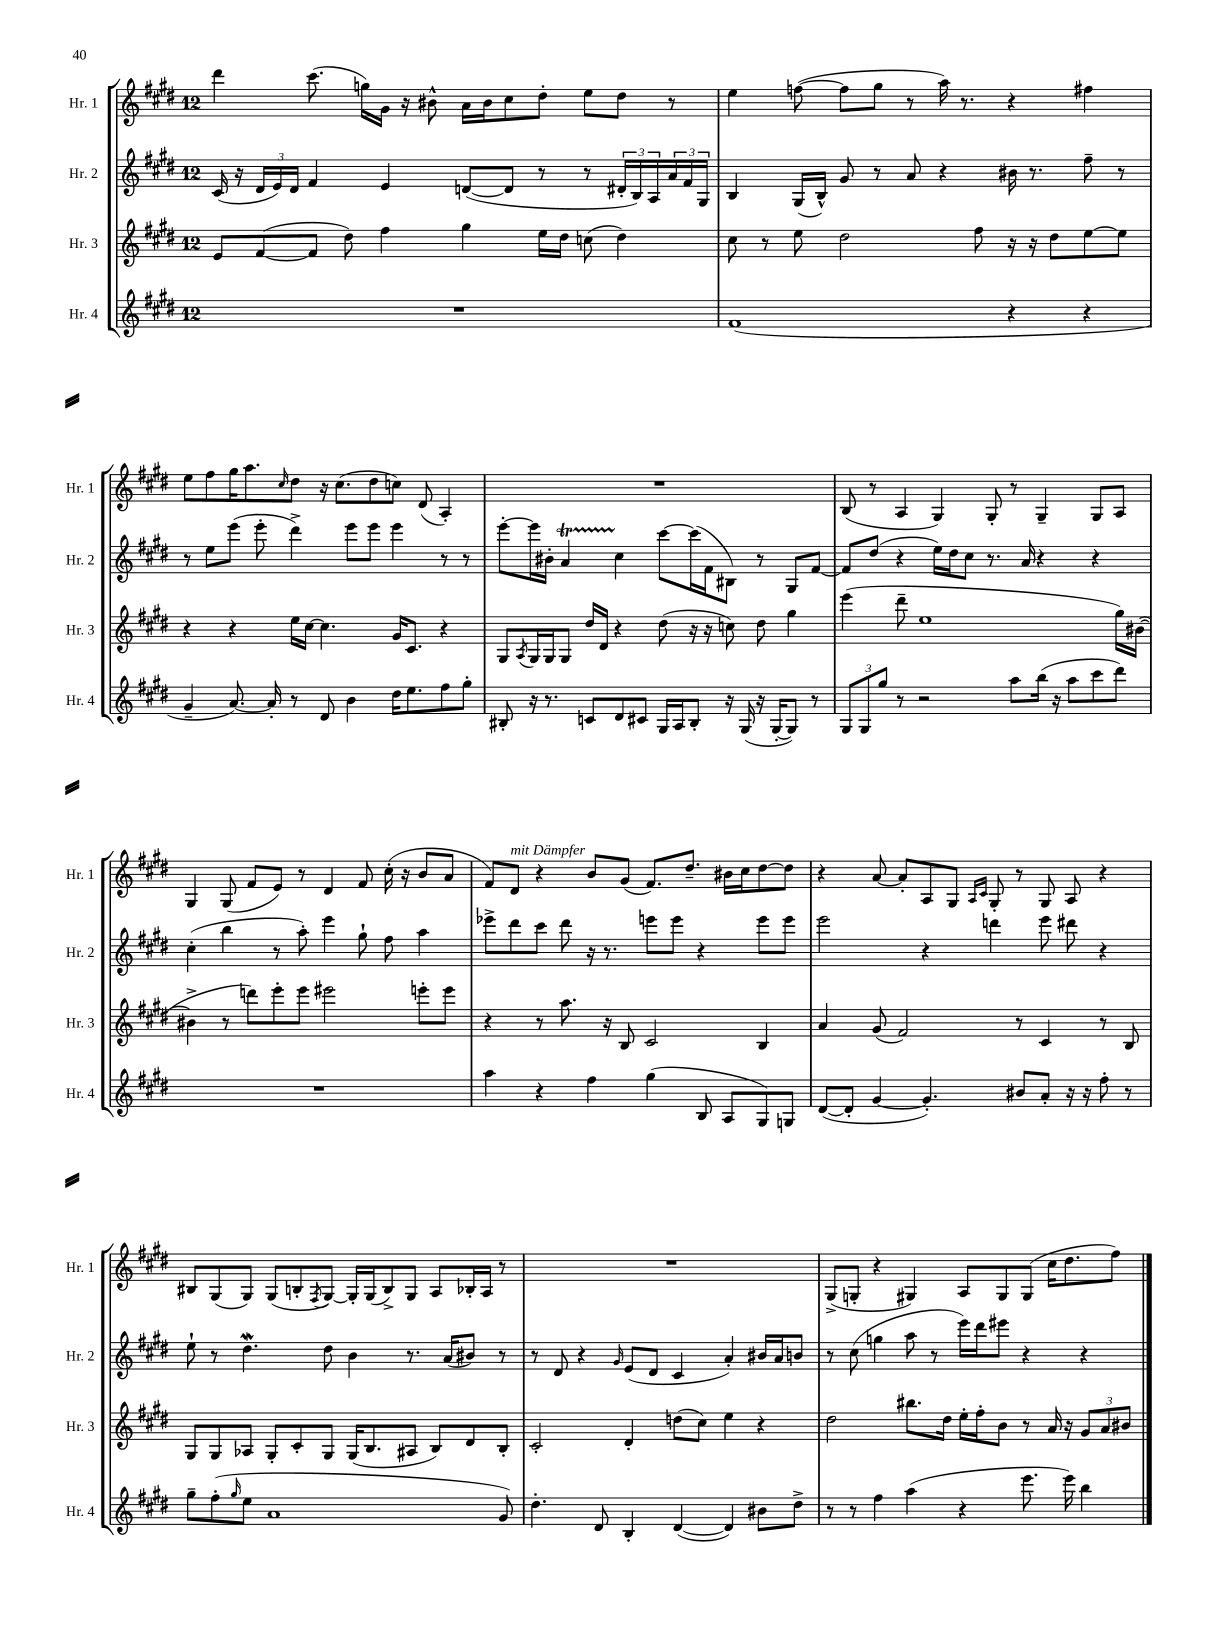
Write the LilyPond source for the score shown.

<<
\new StaffGroup <<
\new Staff = "s0" \with { instrumentName = "Hr. 1" shortInstrumentName = "Hr. 1" } {
    \clef treble \key e \major \once \override Staff.TimeSignature.style = #'single-digit \time 12/8
    dis'''4 cis'''8.( g''16) gis'16 r16 bis'8-^ a'16 bis'16 cis''8 dis''8-. e''8 dis''8 r8 |
    e''4 f''8~( f''8 gis''8 r8 a''16) r8. r4 fis''4 |
    e''8 fis''8 gis''16 a''8. \grace { cis''16 } dis''8 r16 cis''8.( dis''8 c''8) dis'8( a4-.) |
    R1. |
    b8( r8 a4 gis4) gis8-. r8 gis4-- gis8 a8 |
    gis4 gis8( fis'8 e'8) r8 dis'4 fis'8 cis''16-.( r16 b'8 a'8 |
    fis'8) dis'8^\markup { \italic "mit Dämpfer" } r4 b'8 gis'8( fis'8.) dis''8.-- bis'16 cis''16 dis''8~ dis''8 |
    r4 a'8~ a'8-. a8 gis8 \grace { a16 cis'16 } gis8-. r8 gis8 a8 r4 |
    bis8 gis8( gis8) gis8( b8-. \acciaccatura { fis8 } gis8~) gis16-. gis16( b8->) gis8 a8 bes16-. a16 r8 |
    R1. |
    gis8->( g8-. r4 gis4) a8 gis8 gis8( cis''16 dis''8. fis''8) \bar "|." |
}
\new Staff = "s1" \with { instrumentName = "Hr. 2" shortInstrumentName = "Hr. 2" } {
    \clef treble \key e \major \once \override Staff.TimeSignature.style = #'single-digit \time 12/8
    cis'16( r16 \tuplet 3/2 { dis'16 e'16) dis'16 } fis'4 e'4 d'8~( d'8 r8 r8 \tuplet 3/2 { dis'16-. b16) a16 } \tuplet 3/2 { a'16 fis'16 gis16 } |
    b4 gis16( b16-^) gis'8 r8 a'8 r4 bis'16 r8. fis''8-- r8 |
    r8 e''8 e'''8( e'''8-. dis'''4->) e'''8 e'''8 e'''4 r8 r8 |
    e'''8~-. e'''16 bis'16-. a'4\startTrillSpan cis''4\stopTrillSpan cis'''8~ cis'''16( fis'16 bis8) r8 gis8 fis'8~ |
    fis'8 dis''8( r4 e''16) dis''16 cis''8 r8. a'16 r4 r4 |
    cis''4-.( b''4 r8 a''8-.) e'''4 gis''8-! fis''8 a''4 |
    ees'''8-> dis'''8 cis'''8 dis'''8 r16 r8. e'''8 e'''8 r4 e'''8 e'''8 |
    e'''2 r4 d'''4 e'''8 dis'''8 r4 |
    e''8-! r8 dis''4.\mordent dis''8 b'4 r8. a'16( bis'8) r8 |
    r8 dis'8 r4 \grace { gis'16 } e'8( dis'8 cis'4 a'4-.) bis'16 a'16 b'8 |
    r8 cis''8( g''4 a''8 r8 e'''16) dis'''16 eis'''8 r4 r4 \bar "|." |
}
\new Staff = "s2" \with { instrumentName = "Hr. 3" shortInstrumentName = "Hr. 3" } {
    \clef treble \key e \major \once \override Staff.TimeSignature.style = #'single-digit \time 12/8
    e'8 fis'8~( fis'8 dis''8) fis''4 gis''4 e''16 dis''16 c''8( dis''4) |
    cis''8 r8 e''8 dis''2 fis''8 r16 r16 dis''8 e''8~ e''8 |
    r4 r4 e''16 cis''16~ cis''4. gis'16 cis'8. r4 |
    gis8 \acciaccatura { a8 } gis16 gis16 gis8 dis''16 dis'16 r4 dis''8( r16 r16 c''8) dis''8 gis''4 |
    e'''4( dis'''8-- e''1 gis''16) bis'16~( |
    bis'4-> r8 d'''8) e'''8-. e'''8 eis'''2 e'''8-. e'''8 |
    r4 r8 a''8. r16 b8 cis'2 b4 |
    a'4 gis'8( fis'2) r8 cis'4 r8 b8 |
    gis8 gis8 aes8 gis8-. cis'8-. gis8 gis16( b8. ais8 b8) dis'8 b8-. |
    cis'2-. dis'4-. d''8( cis''8) e''4 r4 |
    dis''2 bis''8. dis''16 e''16-. fis''16-. b'8 r8 a'16 r16 \tuplet 3/2 { gis'8 a'8 bis'8 } \bar "|." |
}
\new Staff = "s3" \with { instrumentName = "Hr. 4" shortInstrumentName = "Hr. 4" } {
    \clef treble \key e \major \once \override Staff.TimeSignature.style = #'single-digit \time 12/8
    R1. |
    fis'1( r4 r4 |
    gis'4-- a'8.~) a'16-. r8 dis'8 b'4 dis''16 e''8. fis''8 gis''8-. |
    bis8-. r16 r8. c'8 dis'8 cis'8 gis16 a16 bis8-. r16 gis16( r16 gis16~-. gis8) r8 |
    \tuplet 3/2 { gis8 gis8 gis''8 } r8 r2 a''8 b''16( r16 a''8 cis'''8 dis'''8) |
    R1. |
    a''4 r4 fis''4 gis''4( b8 a8 gis8) g8 |
    dis'8~( dis'8-. gis'4~ gis'4.-.) bis'8 a'8-. r16 r16 fis''8-. r8 |
    gis''8-- fis''8-.( \grace { gis''16 } e''8 a'1 gis'8) |
    dis''4.-. dis'8 b4-. dis'4~( dis'4) bis'8 dis''8-> |
    r8 r8 fis''4 a''4( r4 e'''8. e'''16) b''4 \bar "|." |
}
>>
>>
\layout { \context { \Score \remove "Bar_number_engraver" } }
